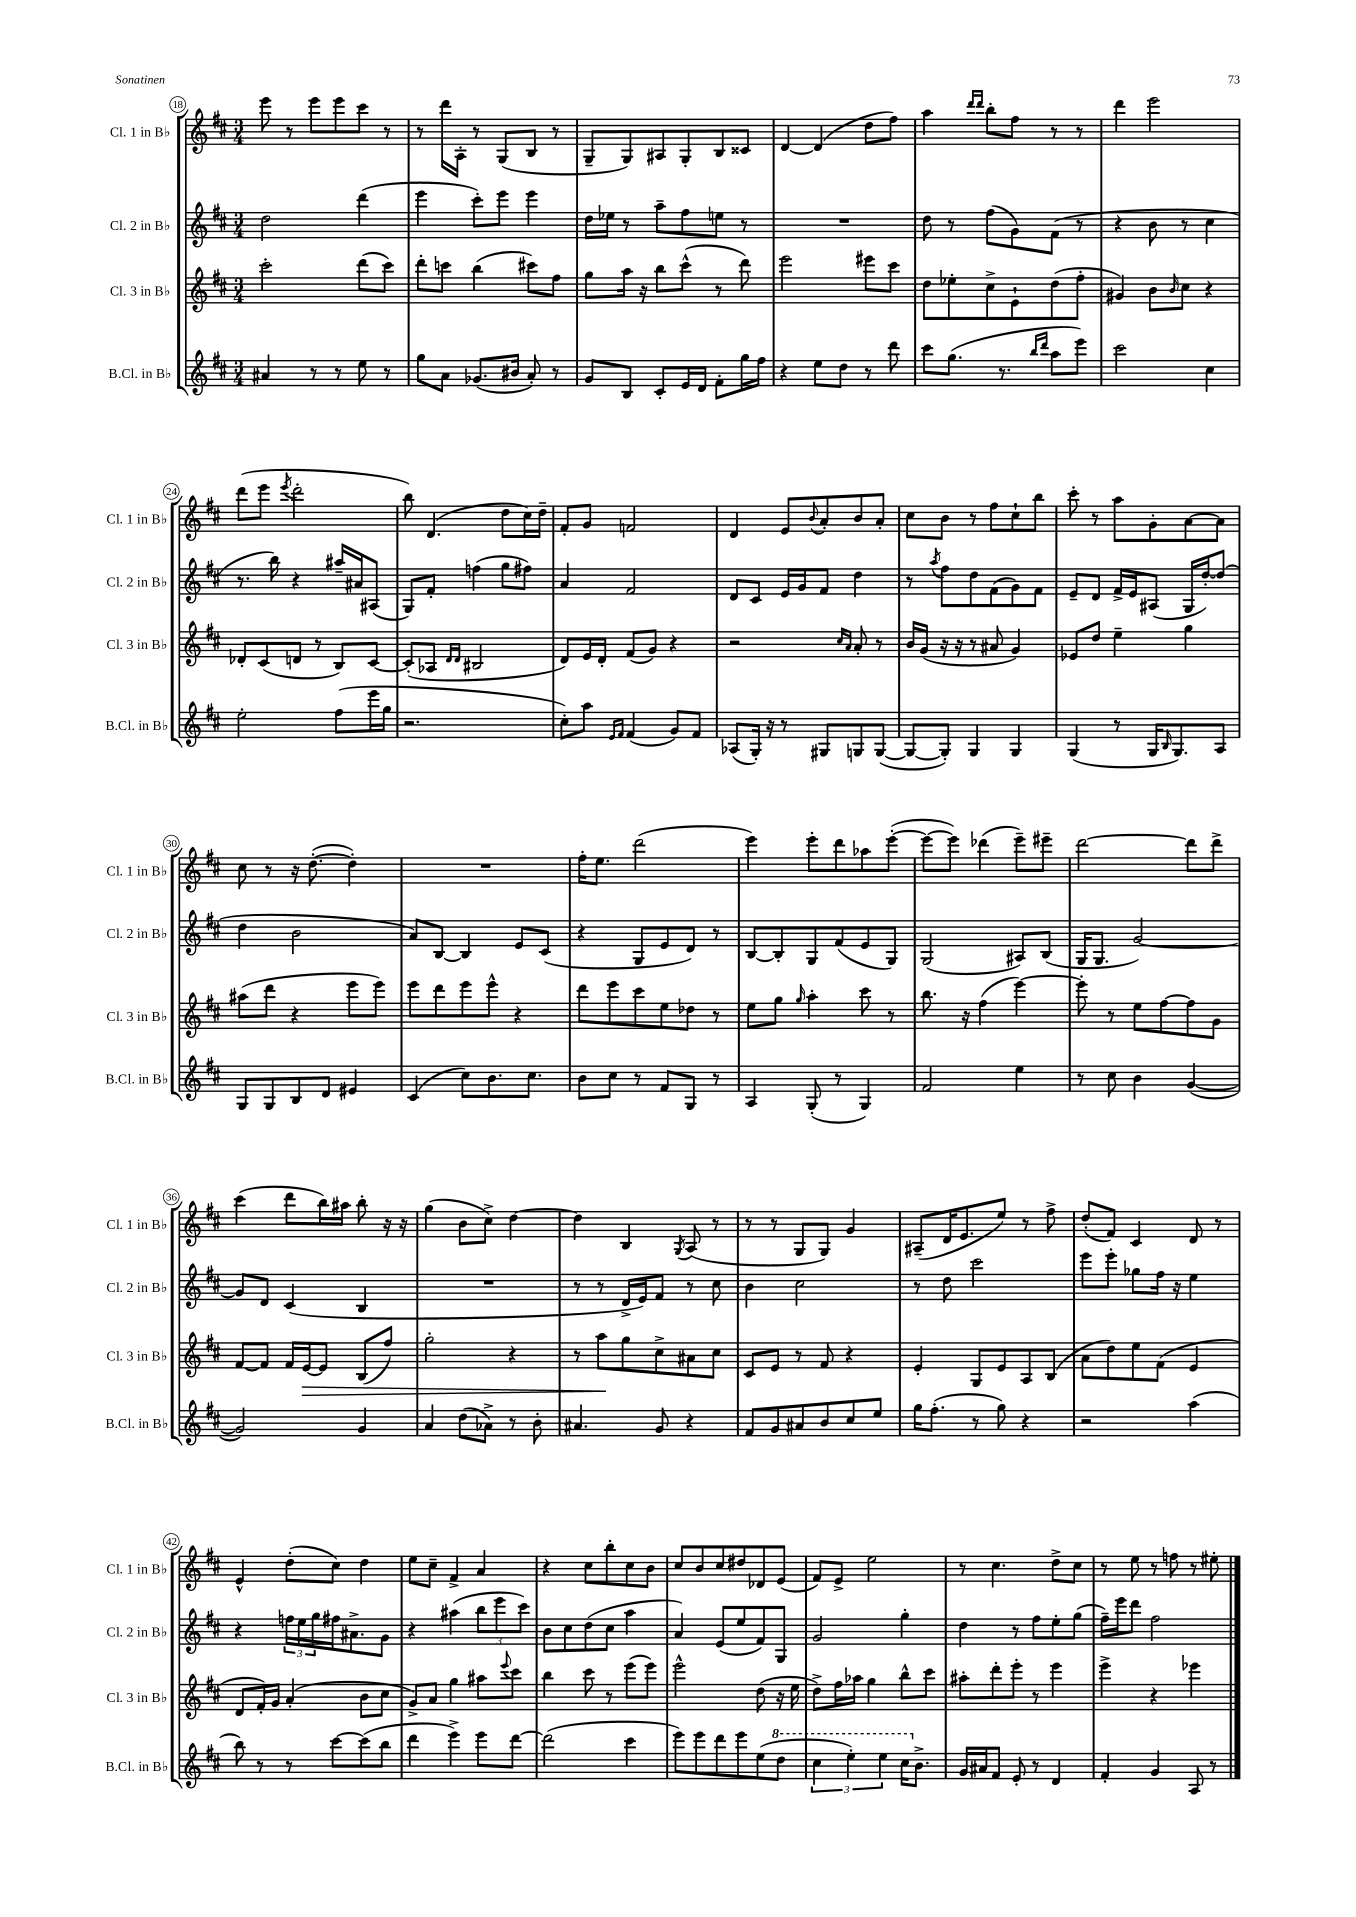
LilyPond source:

<<
\new StaffGroup <<
\new Staff = "s0" \with { instrumentName = "Cl. 1 in Bb" shortInstrumentName = "Cl. 1 in Bb" } {
    \clef treble \key d \major \numericTimeSignature \time 3/4
    e'''8 r8 e'''8 e'''8 cis'''8 r8 |
    r8 d'''16 a16-. r8 g8( b8 r8 |
    g8-- g8) ais8 g8-. b8 cisis'8 |
    d'4~ d'4( d''8 fis''8) |
    a''4 \grace { d'''16 d'''16 } b''8-. fis''8 r8 r8 |
    d'''4 e'''2 |
    d'''8( e'''8 \acciaccatura { e'''8 } d'''2-. |
    b''8) d'4.( d''8 cis''16) d''16-- |
    fis'8-. g'8 f'2 |
    d'4 e'8 \appoggiatura { b'8 } a'8-. b'8 a'8-. |
    cis''8 b'8 r8 fis''8 cis''8-! b''8 |
    cis'''8-. r8 a''8 g'8-. a'8~ a'8 |
    cis''8 r8 r16 d''8.~-.( d''4-.) |
    R2. |
    fis''16-. e''8. d'''2( |
    e'''4) e'''8-. d'''8 aes''8 e'''8~-.( |
    e'''8~ e'''8) des'''4( e'''8--) eis'''8-- |
    d'''2~ d'''8 d'''8-> |
    cis'''4( d'''8 b''16) ais''16 b''8-. r16 r16 |
    g''4( b'8 cis''8->) d''4~ |
    d''4 b4 \acciaccatura { g8 } a8( r8 |
    r8 r8 g8 g8) g'4 |
    ais8--( d'16 e'8. e''8) r8 fis''8-> |
    d''8-.( fis'8) cis'4 d'8 r8 |
    e'4-^ d''8-.( cis''8) d''4 |
    e''8 cis''8-- fis'4-> a'4 |
    r4 cis''8 b''8-. cis''8 b'8 |
    cis''8 b'8 cis''8 dis''8 des'8 e'8( |
    fis'8) e'8-> e''2 |
    r8 cis''4. d''8-> cis''8 |
    r8 e''8 r8 f''8 r8 eis''8-. \bar "|." |
}
\new Staff = "s1" \with { instrumentName = "Cl. 2 in Bb" shortInstrumentName = "Cl. 2 in Bb" } {
    \clef treble \key d \major \numericTimeSignature \time 3/4
    d''2 d'''4( |
    e'''4 cis'''8-.) e'''8 e'''4 |
    d''16 ees''16 r8 a''8-- fis''8 e''8 r8 |
    R2. |
    d''8 r8 fis''8( g'8) fis'8( r8 |
    r4 b'8 r8 cis''4 |
    r8. b''16) r4 ais''16-- ais'16 ais8( |
    g8) fis'8-. f''4( g''8 fis''8) |
    a'4 fis'2 |
    d'8 cis'8 e'16 g'16 fis'8 d''4 |
    r8 \acciaccatura { a''8 } fis''8 d''8 fis'8( g'8) fis'8 |
    e'8-- d'8 fis'16-> e'16 ais8( g16 d''16~-.) d''8( |
    d''4 b'2 |
    a'8) b8~ b4 e'8 cis'8( |
    r4 g8 e'8 d'8) r8 |
    b8~ b8-. g8 fis'8( e'8 g8) |
    g2( ais8) b8( |
    g16 g8. g'2~) |
    g'8 d'8 cis'4( b4 |
    R2. |
    r8 r8 d'16-> e'16) fis'8 r8 cis''8 |
    b'4 cis''2 |
    r8 d''8 cis'''2 |
    e'''8 e'''8-. ges''8 fis''16 r16 e''4 |
    r4 \tuplet 3/2 { f''16 e''16 g''16 } fis''16 ais'8.-> g'8 |
    r4 ais''4( \tuplet 3/2 { b''8 e'''8 cis'''8) } |
    b'8 cis''8 d''8( cis''8 a''4 |
    a'4) e'8( e''8 fis'8) g8 |
    g'2 g''4-. |
    d''4 r8 fis''8 e''8-. g''8( |
    fis''16--) e'''16 d'''8 fis''2 \bar "|." |
}
\new Staff = "s2" \with { instrumentName = "Cl. 3 in Bb" shortInstrumentName = "Cl. 3 in Bb" } {
    \clef treble \key d \major \numericTimeSignature \time 3/4
    cis'''2-. d'''8( cis'''8) |
    d'''8-. c'''8 b''4( cis'''8) fis''8 |
    g''8 a''16 r16 b''8 cis'''8-^( r8 d'''8) |
    e'''2 eis'''8 cis'''8 |
    d''8 ees''8-. cis''8-> e'8-! d''8( fis''8-. |
    gis'4) b'8 \grace { b'16 } cis''8 r4 |
    des'8-. cis'8( d'8 r8 b8) cis'8~ |
    cis'8-.( aes8 \grace { d'16 d'16 } bis2 |
    d'8) e'16 d'16-. fis'8( g'8) r4 |
    r2 \grace { cis''16 a'16 } a'8-. r8 |
    b'16 g'16( r16 r16 r8 ais'8 g'4) |
    ees'8 d''8 e''4-- g''4 |
    ais''8( d'''8 r4 e'''8 e'''8) |
    e'''8 d'''8 e'''8 e'''8-^ r4 |
    d'''8 e'''8 cis'''8 e''8 des''8 r8 |
    e''8 g''8 \grace { g''16 } a''4-. cis'''8 r8 |
    b''8. r16 fis''4( e'''4~) |
    e'''8-. r8 e''8 fis''8~ fis''8 g'8 |
    fis'8~ fis'8 fis'16 e'16~\> e'8 b8( fis''8) |
    g''2-. r4 |
    r8 a''8\! g''8 cis''8-> ais'8 cis''8 |
    cis'8 e'8 r8 fis'8 r4 |
    e'4-. g8 e'8 a8 b8( |
    a'8 d''8) e''8 fis'8( e'4 |
    d'8 fis'16-.) g'16 a'4-.( b'8 cis''8 |
    g'8->) a'8 g''4 ais''8 \appoggiatura { e'''8 } cis'''8 |
    b''4 cis'''8 r8 e'''8( e'''8) |
    e'''2-^ d''8( r16 e''16 |
    d''8->) fis''16 aes''16 g''4 b''8-^ cis'''8 |
    ais''8-. d'''8-. e'''8-. r8 e'''4 |
    e'''4-> r4 ees'''4 \bar "|." |
}
\new Staff = "s3" \with { instrumentName = "B.Cl. in Bb" shortInstrumentName = "B.Cl. in Bb" } {
    \clef treble \key d \major \numericTimeSignature \time 3/4
    ais'4 r8 r8 e''8 r8 |
    g''8 a'8 ges'8.( bis'16 a'8-.) r8 |
    g'8 b8 cis'8-. e'16 d'16 fis'8-. g''16 fis''16 |
    r4 e''8 d''8 r8 d'''8 |
    cis'''8 g''8.( r8. \grace { b''16 d'''16 } a''8 e'''8) |
    cis'''2 cis''4 |
    e''2-. fis''8( e'''16 g''16 |
    r2. |
    cis''8-.) a''8 \grace { e'16 fis'16 } fis'4( g'8) fis'8 |
    aes8( g16-.) r16 r8 gis8 g8 g8~( |
    g8~ g8-.) g4 g4 |
    g4( r8 g16 \grace { b16 } g8.) a8 |
    g8 g8 b8 d'8 eis'4 |
    cis'4( cis''8) b'8. cis''8. |
    b'8 cis''8 r8 fis'8 g8 r8 |
    a4 g8-.( r8 g4) |
    fis'2 e''4 |
    r8 cis''8 b'4 g'4~( |
    g'2) g'4 |
    a'4 d''8( aes'8->) r8 b'8-. |
    ais'4. g'8 r4 |
    fis'8 g'8 ais'8 b'8 cis''8 e''8 |
    g''16 fis''8.-.( r8 g''8) r4 |
    r2 a''4( |
    b''8) r8 r8 cis'''8~ cis'''8( b''8 |
    d'''4 e'''4->) e'''8 d'''8~ |
    d'''2( cis'''4 |
    e'''8) e'''8 d'''8 e'''8 e''8( \ottava #1 d'''8 |
    \tuplet 3/2 { cis'''4 e'''4-.) e'''4 } cis'''16 \ottava #0 b'8.-> |
    g'16 ais'16 fis'8 e'8-. r8 d'4 |
    fis'4-. g'4 a8 r8 \bar "|." |
}
>>
>>
\layout { \context { \Score currentBarNumber = #18 \override BarNumber.stencil = #(make-stencil-circler 0.1 0.3 ly:text-interface::print) } }
